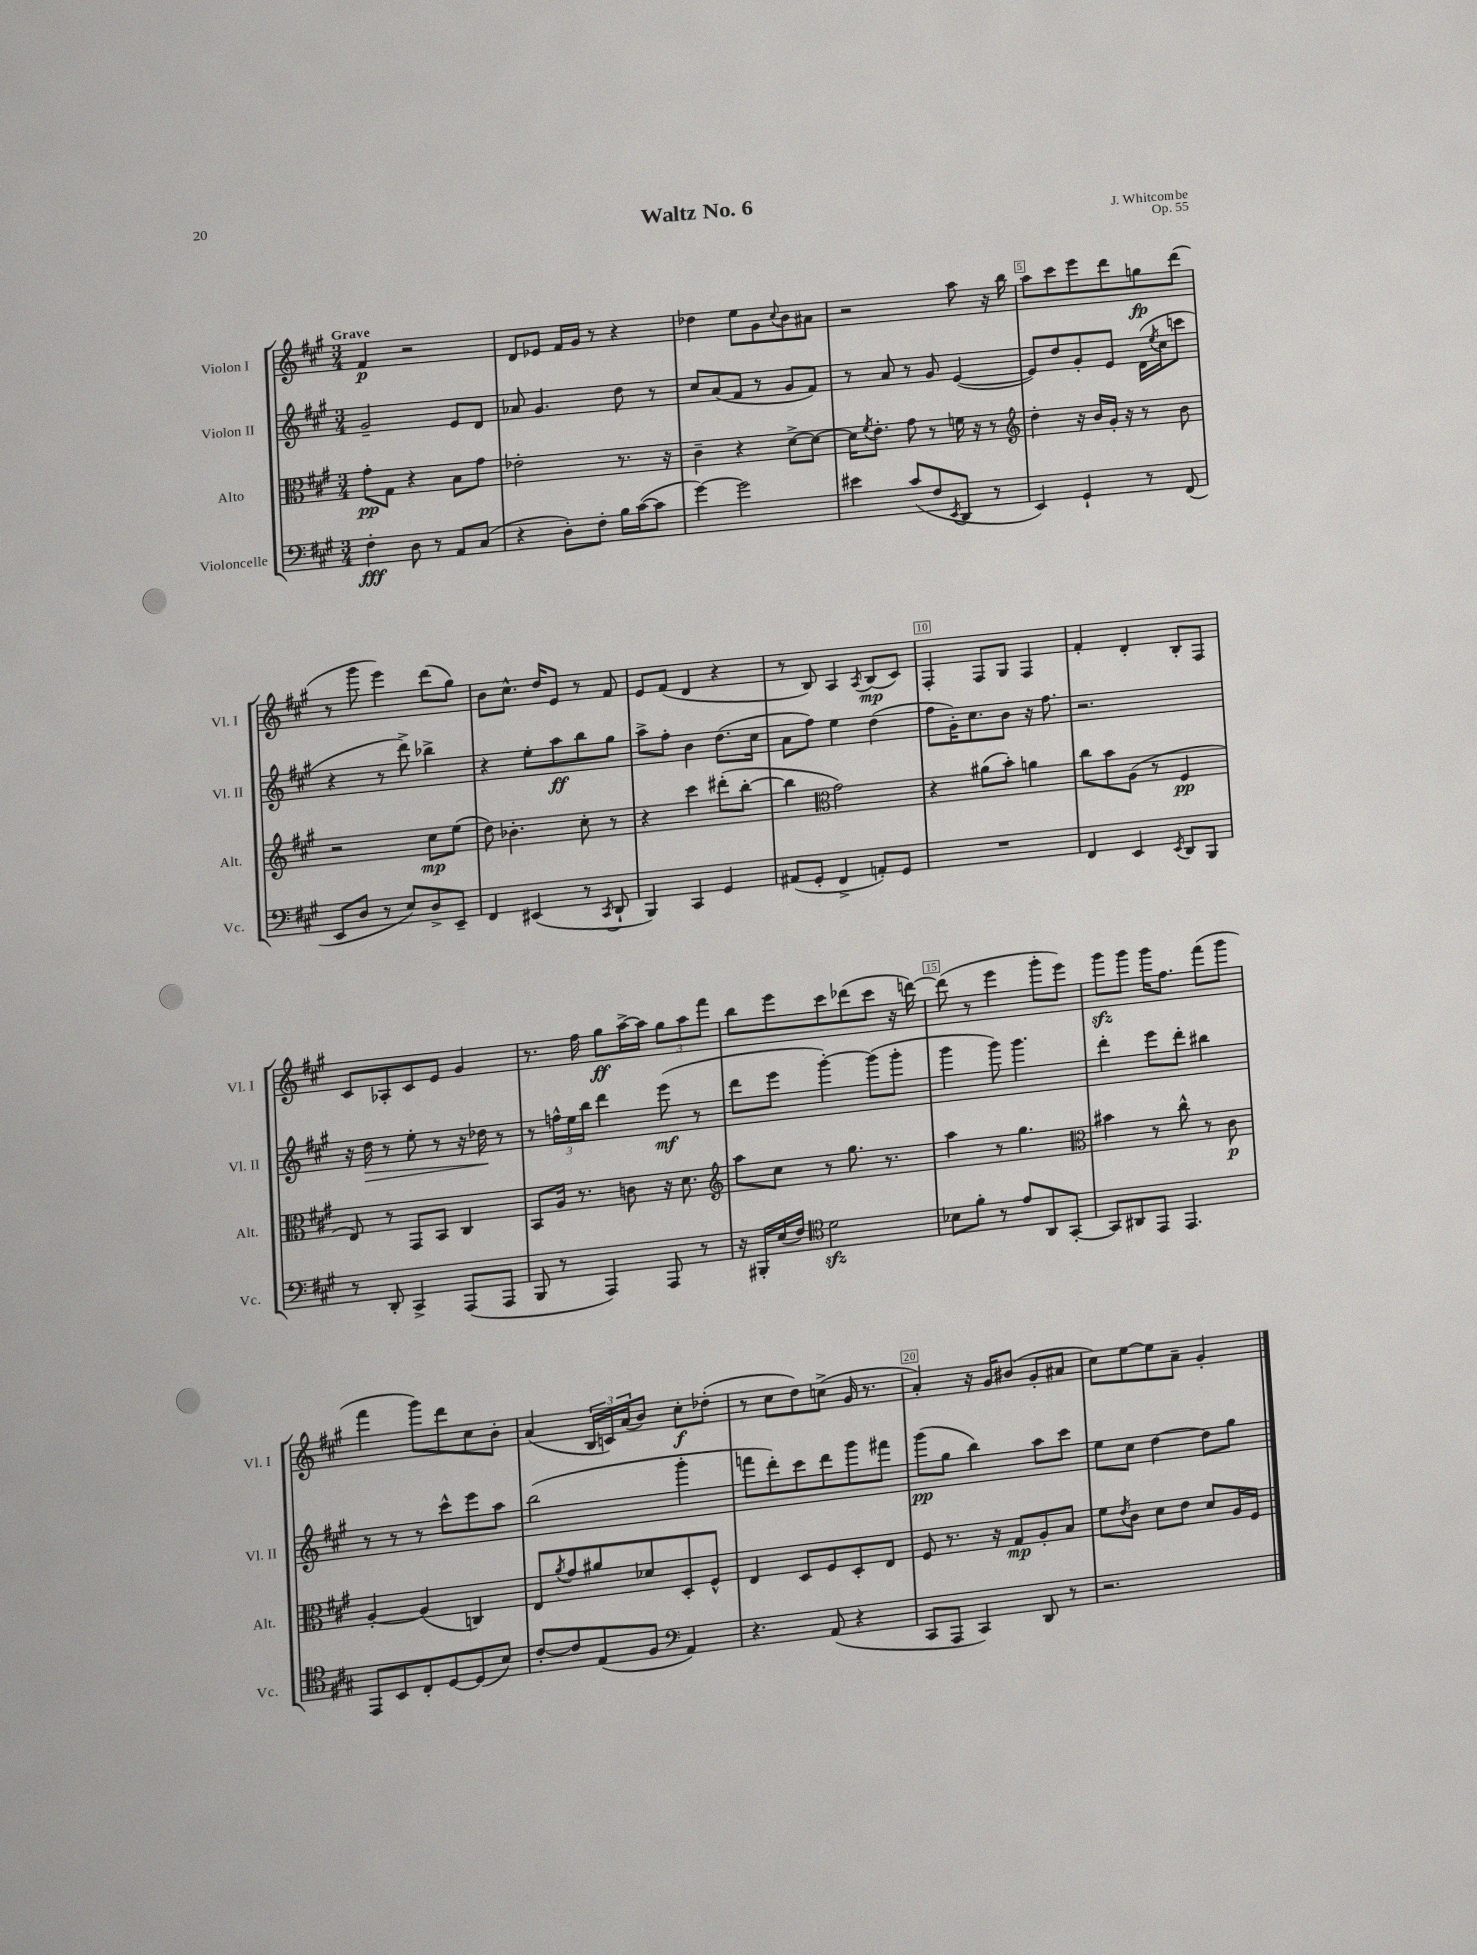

**kern	**kern	**kern	**kern
*staff4	*staff3	*staff2	*staff1
*clefF4	*clefC3	*clefG2	*clefG2
*k[f#c#g#]	*k[f#c#g#]	*k[f#c#g#]	*k[f#c#g#]
*M3/4	*M3/4	*M3/4	*M3/4
4F#'	8g#'	2g#~	4f#
.	8G#	.	.
8D	4r	.	2r
8r	.	.	.
8AA	8B	8e	.
(8C#	8g#	8d	.
=	=	=	=
4r	2e-'	8a-	8d
.	.	4.g#	8e-
8D')	.	.	16f#
.	.	.	16g#
8F#'	.	.	8r
16B	8.r	8dd	4r
([16c#	.	.	.
8c#]	.	8r	.
.	16r	.	.
=	=	=	=
[4g#)	4c#~	8cc#	4dd-
.	.	(8a	.
2g#]	4r	8f#	8ee
.	.	8r	8g#
.	.	.	8qqcc#
.	[8d^	8g#	8b
.	8d_	8f#)	8a#
=	=	=	=
4e#	16d]	8r	2r
.	8qf#	.	.
.	8.e'	.	.
.	.	8a	.
(8c#	8g#	8r	.
8F#	8r	8g#	.
8qEE	.	.	.
8DD	16f	([4e	8aa
.	16r	.	.
8r	8r	.	16r
.	.	.	16bb
=	=	=	=
*	*clefG2	*	*
4EE)	4dd'	8e])	8aa
.	.	8dd	8ccc#
4GG#`	16r	8g#'	8eee
.	16b	.	.
.	16g#'	8e	8ddd
.	16r	.	.
8r	8r	(16d	8gg
.	.	8qee	.
.	.	16cc#	.
(8FF#	8b	8ccc	(8ddd
=	=	=	=
8EE	2r	4r	8r
8D	.	.	8ggg#
8r	.	8r	4eee)
8E)	.	8ddd^)	.
8D^	8cc#	4bb-^	(8ddd
8EE~	(8ee	.	8gg#)
=	=	=	=
4FF#	8dd)	4r	8b
.	4.b-'	.	8.cc#^^
(4EE#	.	8ee'	.
.	.	.	16dd
.	.	8aa	8e
8r	8cc#'	8bb	8r
8qCC#	.	.	.
8DD`	8r	8gg#	8f#
=	=	=	=
4BBB)	4r	8aa^	8e
.	.	8ff#'	(8f#
4CC#	4ccc#	4b	4d
4GG#	(8ddd#'	(8.dd	4r
.	[8bb'	.	.
.	.	16cc#	.
=	=	=	=
(8AA#	4bb]	8a	8r
8GG#'	.	8ff#)	8B)
*	*clefC3	*	*
4FF#^	2g#)	4ee	4A
.	.	.	8qA
8AA')	.	(4dd	(8B
8GG#	.	.	8c#)
=	=	=	=
2.r	4r	8ff#	4F#'
.	.	16g#')	.
.	.	8.cc#	.
.	(8a#	.	8F#
.	8b')	8b	8G#
.	4a	16r	4F#
.	.	8.ff#	.
=	=	=	=
4FF#	8cc#	2.r	4f#'
.	8b	.	.
4EE	(8A	.	4d'
.	8r	.	.
8qEE	.	.	.
8DD	4F#	.	8B'
8BBB	.	.	8F#
=	=	=	=
8r	8E)	16r	8c#
.	.	16dd	.
8DD'	8r	8r	8A-'
4CC#^	8GG#	8ee'	8c#
.	8BB	8r	8e
(8AAA	4C#	16r	4g#
.	.	16dd-	.
8AAA	.	8r	.
=	=	=	=
8BBB	8BB	8r	8.r
8r	16A	24ff^^	.
.	.	24ee	.
.	8.r	.	16ff#
.	.	24bb	.
4AAA)	.	4ddd	8gg#
.	8c	.	[16aa^
.	.	.	16aa]
8AAA	16r	(8eee	12gg#
.	8.d	.	.
.	.	.	12aa
8r	.	8r	.
.	.	.	12fff#
=	=	=	=
*	*clefG2	*	*
16r	8aa	8ddd	8bb
16BBB#'	.	.	.
(16E	8cc#	8eee	8eee
16F#)	.	.	.
*clefC4	*	*	*
2d	8r	[4ggg#')	8ccc#
.	8.gg#	.	(8ddd-
.	.	(8ggg#]	8ccc#
.	8.r	.	.
.	.	8ggg#'	16r
.	.	.	[16ddd)
=	=	=	=
8B-	4aa	4ggg#	(8ddd]
8f#'	.	.	8r
8r	8r	8ggg#)	4eee
8e	4.gg#	4.ggg#	.
8AA	.	.	8ggg#'
[8GG#'	.	.	8eee)
=	=	=	=
*	*clefC3	*	*
8GG#]	4b#	4ddd'	8ggg#
8AA#	.	.	8ggg#
8EE	8r	8eee	16ggg#
.	.	.	8.ff#
4.EE	8cc#^^	8ddd'	.
.	8r	4bb#	(8fff#
.	8c#	.	8ggg#
=	=	=	=
8EE	[4A'	8r	4fff#
8BB	.	8r	.
8C#'	(4A]	8r	8ggg#)
[8D	.	8ccc#^^	8ddd
(8D]	4C)	8eee	8cc#
8B)	.	8aa	8b'
=	=	=	=
[8c#'	8E	(2bb	(4a
.	8qa	.	.
8c#]	8g#	.	.
(8E	8a#	.	24B
.	.	.	24c)
.	.	.	(24a
8F#	8d-	.	8b)
*clefF4	*	*	*
4AA)	8D'	4ggg#'	8cc#'
.	8F#^^	.	(8dd-'
=	=	=	=
4.r	4E	8fff	8r
.	.	8ddd')	8cc#
.	8D	8ccc#	8dd)
(8AA	8F#	8ddd	(8cc^
4r	8D'	8ggg#	16g#
.	.	.	8.r
.	8E	8fff#	.
=	=	=	=
8CC#	8F#	(8ggg#	4a')
8AAA	8.r	8gg#	.
4CC#)	.	4bb)	16r
.	16r	.	16g#
.	8G#	.	(8b#
8DD	8A'	8aa	8g#'
8r	8B	8ccc#	8a#
=	=	=	=
2.r	8f#	8ee	8cc#)
.	8qe	.	.
.	8c#	8cc#	[8ee
.	8d	[4dd	8ee]
.	8e	.	8a~
.	8d	8dd]	4g#'
.	16A	8gg#	.
.	16F#	.	.
==	==	==	==
*-	*-	*-	*-
